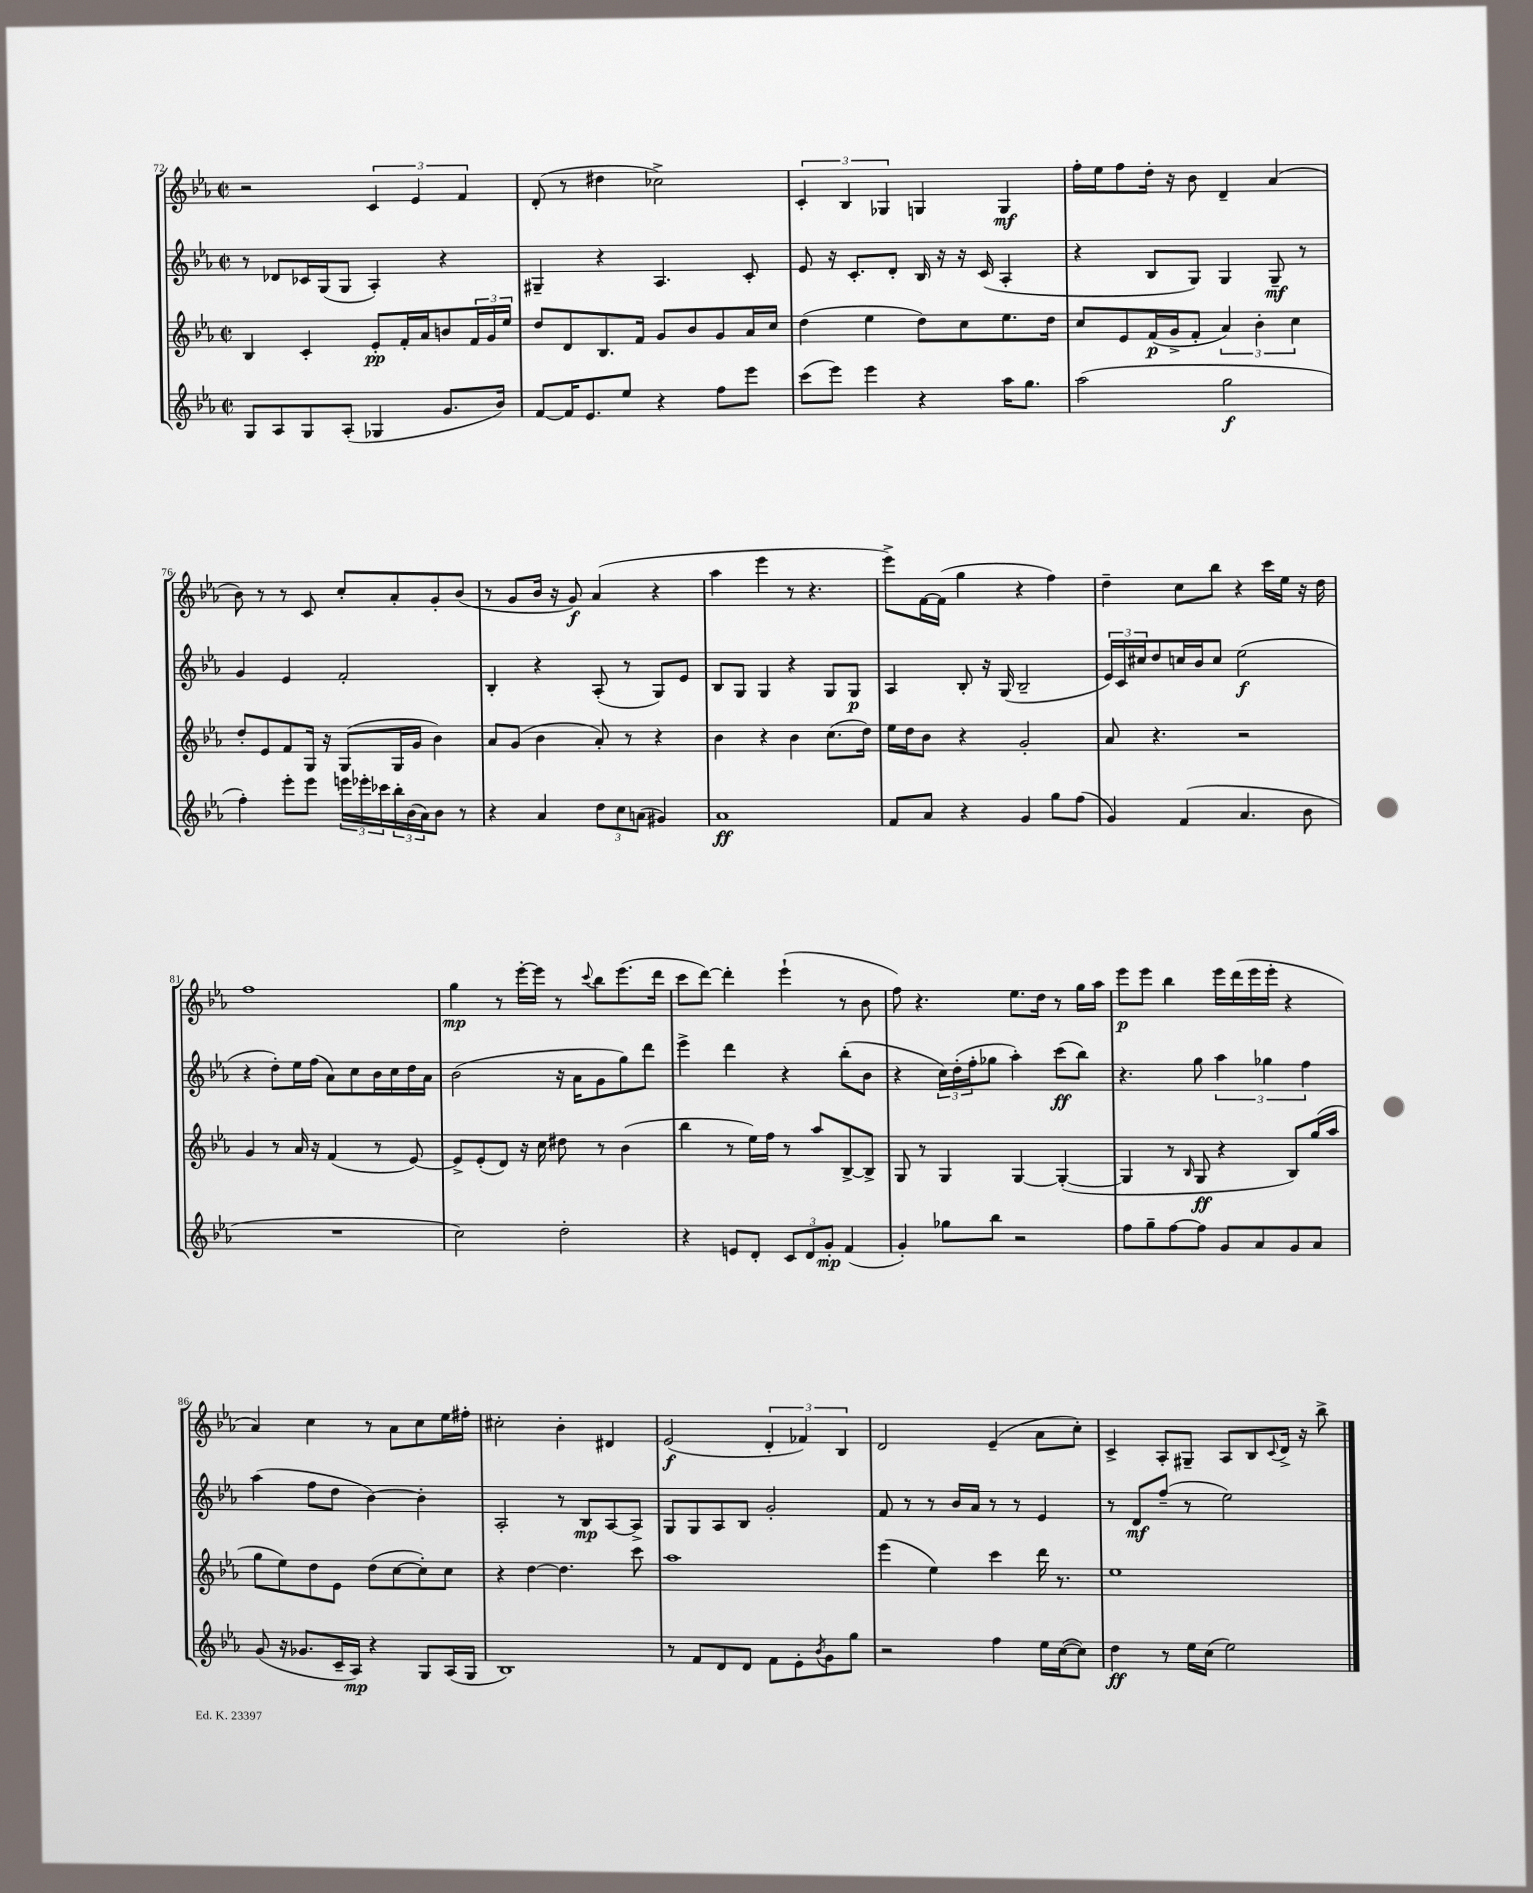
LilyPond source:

<<
\new StaffGroup <<
\new Staff = "s0" {
    \clef treble \key ees \major \defaultTimeSignature \time 2/2
    r2 \tuplet 3/2 { c'4 ees'4 f'4 } |
    d'8-.( r8 dis''4 ces''2->) |
    \tuplet 3/2 { c'4-. bes4 ges4 } g4 g4\mf |
    f''16-. ees''16 f''8 d''16-. r16 bes'8 d'4-- aes'4( |
    bes'8) r8 r8 c'8 c''8-. aes'8-. g'8-. bes'8( |
    r8 g'8 bes'16 r16 g'8\f) aes'4( r4 |
    aes''4 ees'''4 r8 r4. |
    ees'''8->) f'16~ f'16( g''4 r4 f''4) |
    d''4-- c''8 bes''8 r4 c'''16 ees''16 r16 d''16 |
    f''1 |
    g''4\mp r8 ees'''16~-. ees'''16 r8 \appoggiatura { c'''8 } bes''8 ees'''8.( d'''16 |
    c'''8 d'''8~) d'''4-. ees'''4-!( r8 bes'8 |
    f''8) r4. ees''8. d''16 r8 g''16 aes''16 |
    ees'''8\p ees'''8 bes''4 ees'''16 d'''16( ees'''16 ees'''16-. r4 |
    aes'4) c''4 r8 aes'8 c''8 ees''16 fis''16-. |
    cis''2-. bes'4-. dis'4 |
    ees'2\f( \tuplet 3/2 { d'4-. fes'4) bes4 } |
    d'2 ees'4--( aes'8 c''8-.) |
    c'4-> aes8-. gis8-- aes8 bes8 \appoggiatura { c'8 } d'16-> r16 bes''8-> \bar "|." |
}
\new Staff = "s1" {
    \clef treble \key ees \major \defaultTimeSignature \time 2/2
    r8 des'8 ces'16 g16( g8 aes4-.) r4 |
    gis4-- r4 aes4. c'8-. |
    ees'8 r16 c'8.-. d'8-. bes16 r16 r16 c'16( aes4-. |
    r4 bes8 g8) g4 g8--\mf r8 |
    g'4 ees'4 f'2-. |
    bes4-. r4 aes8-.( r8 g8) ees'8 |
    bes8 g8 g4 r4 g8 g8\p |
    aes4 bes8-. r16 g16( bes2-- |
    \tuplet 3/2 { ees'16) c'16 cis''16 } d''8 c''16 bes'16 c''8 ees''2\f( |
    r4 d''8-.) ees''16 f''16( aes'8) c''8 bes'16 c''16 d''16 aes'16 |
    bes'2( r16 aes'16 g'8 g''8) d'''8 |
    ees'''4-> d'''4 r4 bes''8-.( bes'8 |
    r4 \tuplet 3/2 { c''16) d''16-.( f''16-. } ges''8 aes''4-.) c'''8\ff( bes''8) |
    r4. g''8 \tuplet 3/2 { aes''4 ges''4 f''4 } |
    aes''4( f''8 d''8 bes'4~) bes'4-. |
    aes2-. r8 bes8\mp aes8~ aes8-> |
    g8 g8 aes8 bes8 g'2-. |
    f'8 r8 r8 bes'16 aes'16 r8 r8 ees'4 |
    r8 d'8\mf f''8--( r8 ees''2) \bar "|." |
}
\new Staff = "s2" {
    \clef treble \key ees \major \defaultTimeSignature \time 2/2
    bes4 c'4-. ees'8-.\pp f'16-. aes'16 b'8 \tuplet 3/2 { f'16 g'16 ees''16 } |
    d''8 d'8 bes8. f'16 g'8 bes'8 g'8 aes'16 c''16 |
    d''4( ees''4 d''8) c''8 ees''8. d''16 |
    c''8 ees'8 f'16\p( g'16-> f'8-. \tuplet 3/2 { aes'4) bes'4-. c''4 } |
    d''8-. ees'8 f'8 g16 r16 g8( g16 g'16 bes'4) |
    aes'8 g'8( bes'4 aes'8-.) r8 r4 |
    bes'4 r4 bes'4 c''8.( d''16) |
    ees''16 d''16 bes'8 r4 g'2-. |
    aes'8 r4. r2 |
    g'4 r8 aes'16 r16 f'4( r8 ees'8~) |
    ees'8-> ees'8-.( d'8) r16 c''16 dis''8 r8 bes'4( |
    bes''4 r8 ees''16) f''16 r8 aes''8 bes8~-> bes8-> |
    g8 r8 g4 g4~ g4~-.( |
    g4 r8 \grace { bes16 } g8\ff r4 bes8) g''16( aes''16 |
    g''8 ees''8) d''8 ees'8 d''8( c''8~ c''8-.) c''8 |
    r4 d''4~ d''4. c'''8 |
    aes''1 |
    ees'''4( ees''4) c'''4 d'''16 r8. |
    ees''1 \bar "|." |
}
\new Staff = "s3" {
    \clef treble \key ees \major \defaultTimeSignature \time 2/2
    g8 aes8 g8 aes8-.( ges4 g'8. bes'16) |
    f'8~ f'16 ees'8. ees''8 r4 f''8 ees'''8 |
    c'''8( ees'''8) ees'''4 r4 aes''16 g''8. |
    aes''2( g''2\f |
    f''4-.) ees'''8-. ees'''8 \tuplet 3/2 { e'''16 ees'''16-. ces'''16 } \tuplet 3/2 { bes''16-. bes'16( aes'16) } bes'8 r8 |
    r4 aes'4 \tuplet 3/2 { d''8 c''8 a'8( } gis'4) |
    aes'1\ff |
    f'8 aes'8 r4 g'4 g''8 f''8( |
    g'4) f'4( aes'4. bes'8 |
    R1 |
    c''2) d''2-. |
    r4 e'8 d'8-. \tuplet 3/2 { c'8 d'8 g'8-.\mp } f'4( |
    g'4-.) ges''8 bes''8 r2 |
    f''8 g''8-- f''8~ f''8 g'8 aes'8 g'8 aes'8 |
    g'8( r16 ges'8. c'16-- aes16\mp) r4 g8 aes16( g16 |
    bes1) |
    r8 f'8 d'8 d'8 f'8 ees'8-. \acciaccatura { bes'8 } g'8 g''8 |
    r2 f''4 ees''16 c''16~( c''8) |
    d''4\ff r8 ees''16 c''16( ees''2) \bar "|." |
}
>>
>>
\layout { \context { \Score currentBarNumber = #72 } }
